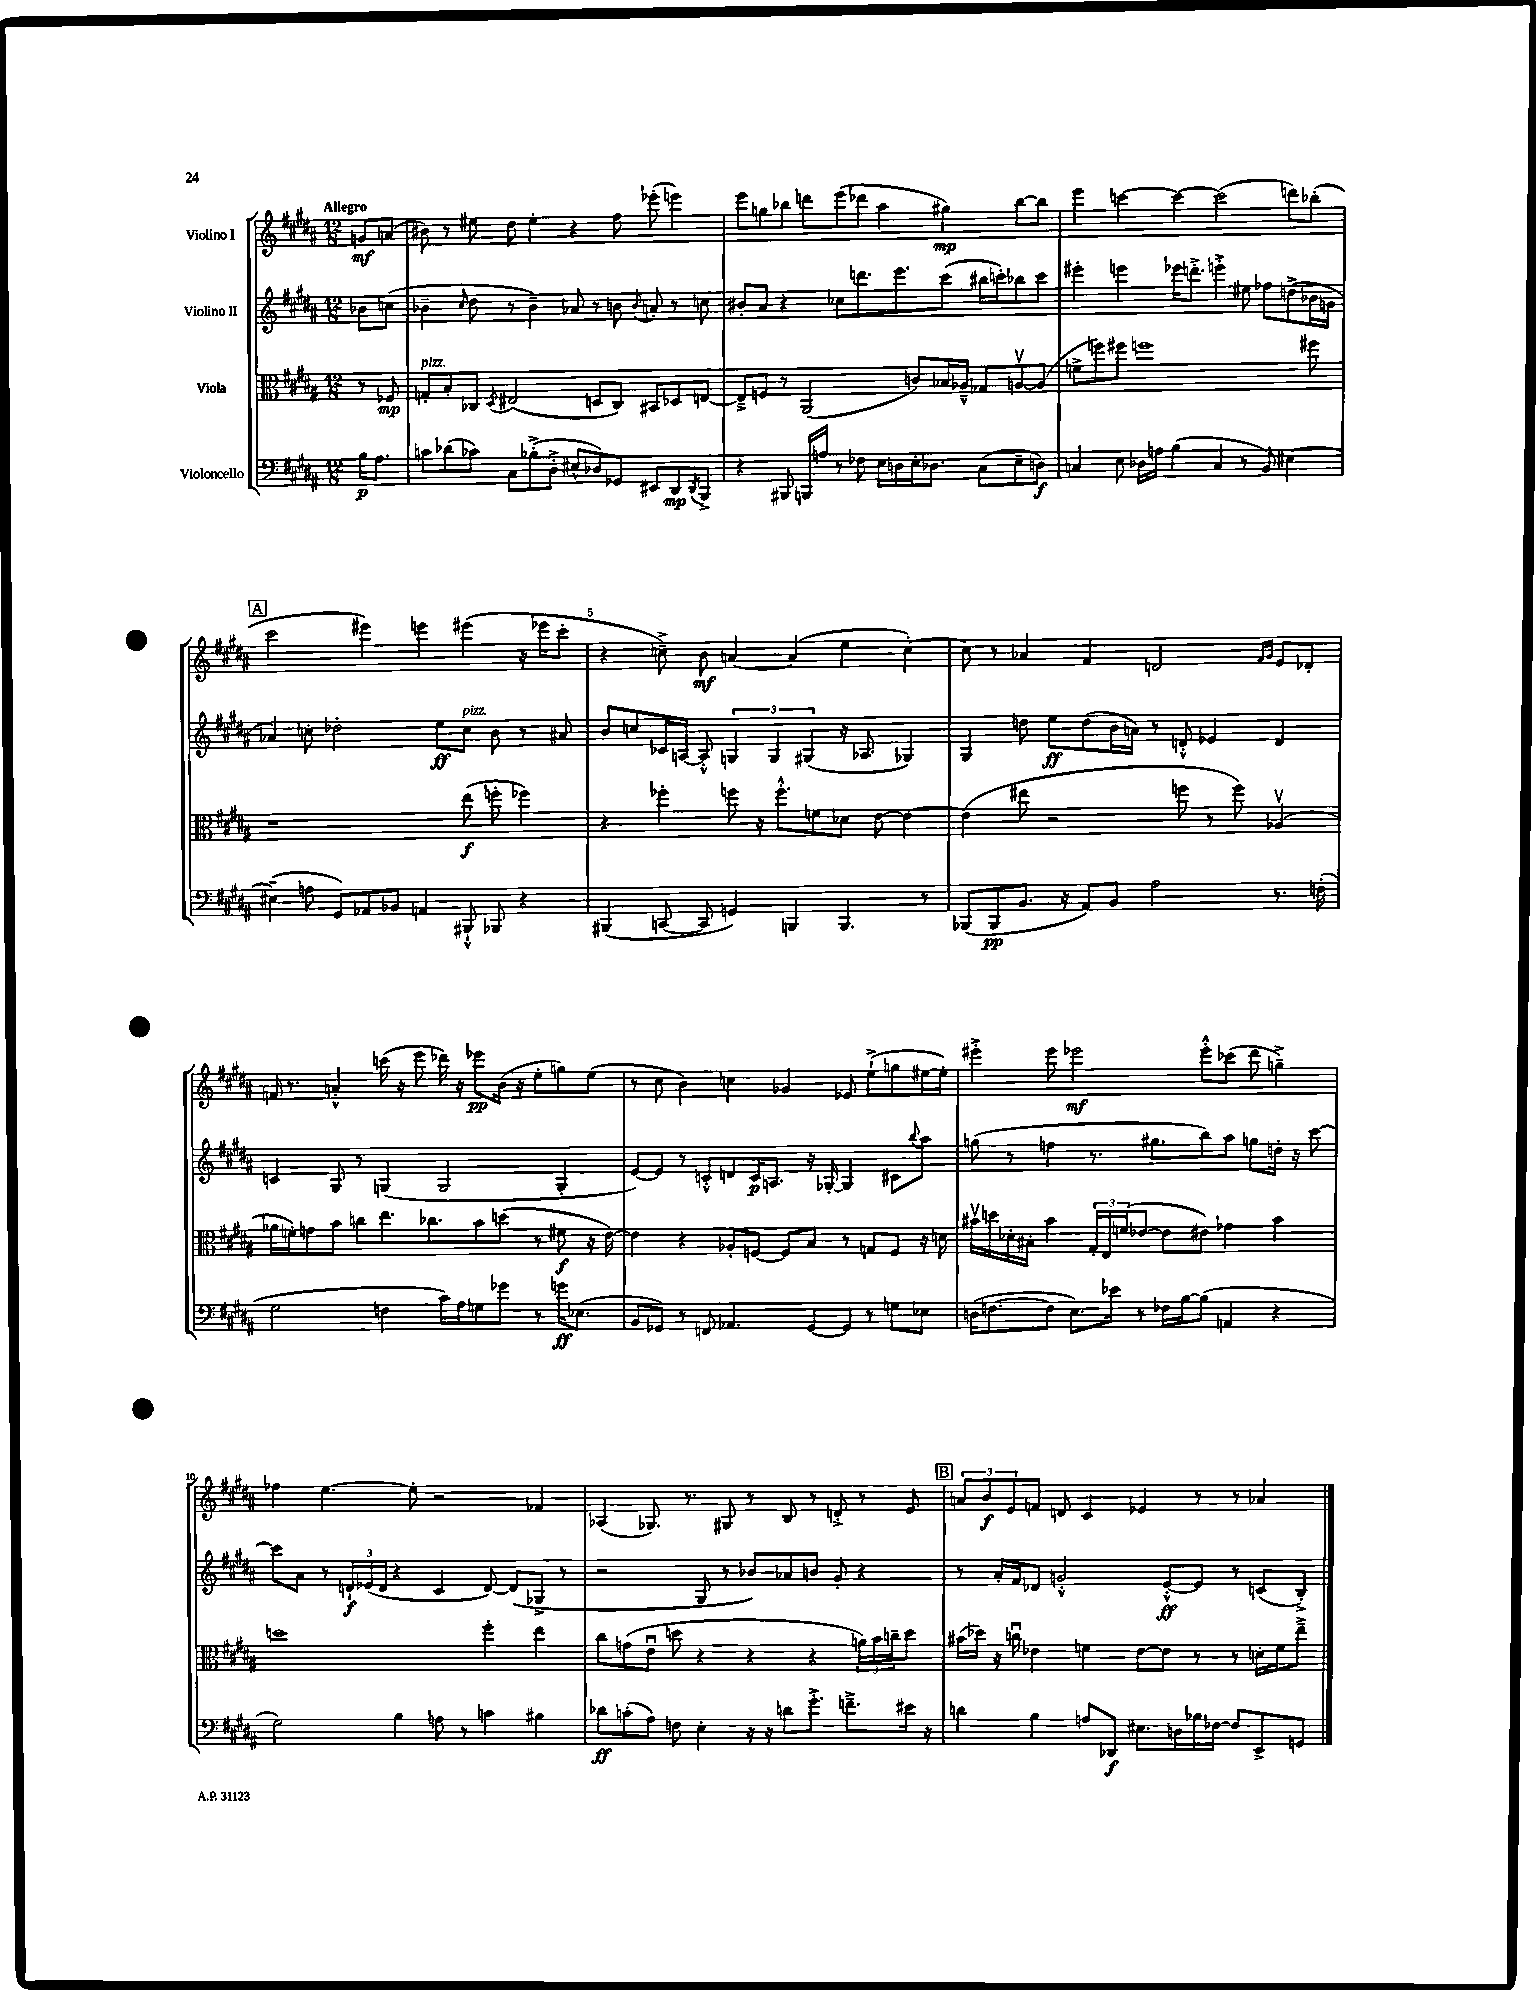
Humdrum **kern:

**kern	**kern	**kern	**kern
*staff4	*staff3	*staff2	*staff1
*clefF4	*clefC3	*clefG2	*clefG2
*k[f#c#g#d#a#]	*k[f#c#g#d#a#]	*k[f#c#g#d#a#]	*k[f#c#g#d#a#]
*M12/8	*M12/8	*M12/8	*M12/8
16B\LK	8r	8b-\L	8g/L
8.A#\J	.	.	.
.	8F-/	(8cc\J	(8a/J
=	=	=	=
8c\L	8G'/L	4b-~\	8b#\)
(8d-\	8B'/	.	8r
.	.	16qqcc#/	.
8c-\J)	8C-/J	8dd#\	8ee#\
.	8qD#/	.	.
8C#\L	(2E#/	8r	8dd#\
(8B-'^\	.	4b-~\)	4ee#'\
8D#'^\J	.	.	.
8E#^^/L	.	8a-/	4r
8D-/)	8D/L	8r	.
8GG-/J	8C-/J)	8b\	8ff#\
.	.	8qqb/	.
8EE#/L	8BB#/L	8a'/	(8eee-'\
8DD#/	8D-/	8r	4eee\)
8qDD#/	.	.	.
8BBB^/J	[8E/J	8cc\	.
=	=	=	=
4r	8E~^/]L	8b#'/L	8eee\L
.	8F/J	8a#/J	8gg\
8BBB#/	8r	4r	8bb-\J
16BBB/LL	(2AA#/	.	8ddd\L
16A/JJ	.	.	.
8r	.	8cc-\L	(8eee\
8F-\	.	8.ddd\	8ddd-\J
16E\LL	.	.	4aa#\
16D\	.	8.eee\	.
16E'\J	8c/L)	.	.
8.D-\J	.	.	.
.	16B-/L	(8ccc#\J	4gg#\)
.	16A-~^^/JJ	.	.
(8C#\L	8G-/L	16bb#\LL	.
.	.	16ccc'\J)	.
8E~\	[8Av/	8bb-\	[8bb-\L
8D\J)	(8A/]J	8ccc\J	8bb-\]J
=	=	=	=
4C/	8f^\L	4eee#'\	4eee\
.	8ff\)	.	.
8E\	8ff#\J	4eee\	[4ccc\
16D-\LL	1ff	.	.
16A\JJ	.	.	.
(4B\	.	16eee-\LK	4ccc\_
.	.	8.ddd'^\J	.
4C/	.	4eee'^\	(2ccc\]
8r	.	8ee#\	.
8BB/)	.	8ff-\L	.
[4E#\	.	(8dd^\	8ddd\L)
.	8ff#\	16b-\L	(8bb-'\J
.	.	16g\JJ	.
=	=	=	=
(4E#~\]	1r	4a-/)	2ccc#\
8A\	.	8cc'\	.
8GG#/L)	.	2dd-'\	.
8AA-/	.	.	4eee#\)
8BB-/J	.	.	.
4AA/	.	.	4eee\
.	.	8ee\L	.
8BBB#`^^/	(8ee\	8cc\J	(4eee#\
8BBB-/	8ff'\	8b\	.
4r	4ff-\)	8r	16r
.	.	.	16eee-\LK
.	.	8a#/	8ccc#'\J
=	=	=	=
(4BBB#/	4r	8b/L	4r
.	.	8cc/	.
[8CC/	4ff-'\	16c-/L	8cc~^\)
.	.	[16A/JJ	.
8CC/]	.	8A'^^/]	8b\
4GG/)	8ff\	6G/	[4a/
.	16r	.	.
.	.	6G/	.
.	8.ff'^^\L	.	.
4BBB/	.	.	(4a/]
.	.	(6G#/	.
.	8f\	.	.
4.BBB/	8d-\J	16r	4ee\
.	.	8.A-/	.
.	[8e\	.	.
.	4e\_	4G-/)	[4cc'\)
8r	.	.	.
=	=	=	=
(8BBB-/L	(4e\]	4G#/	8cc\]
8BBB-/	.	.	8r
8.BB/J	8ee#\	8dd\	4a-/
.	2r	8ee\L	.
16r	.	.	.
8AA#/L)	.	(8dd\	4f#/
8BB/J	.	16b\L	.
.	.	16a\JJ)	.
2A#\	.	8r	2d/
.	8ff\	8d'^^/	.
.	8r	4e-/	.
.	8ff\)	.	.
.	.	.	16qqf#/LL
.	.	.	16qqg#/JJ
8.r	(4A-v/	4d/	8e/L
.	.	.	8d-'/J
(16F'\	.	.	.
=	=	=	=
2G#\	16a-\LL	4c/	16f/
.	16f'\J)	.	8.r
.	8g\	.	.
.	8b\J	8G#/	4a'^^/
.	8cc\L	8r	.
4F\	8.ee\	(4G/	(16ccc\
.	.	.	16r
.	.	.	8eee\
.	8.cc-\	.	.
16c#\LL)	.	2G/	16ddd-\)
16A#\J	.	.	16r
8G\	8b\	.	8eee-\L
8g-\J	(8dd\J	.	(16b\Jk
.	.	.	16r
8r	8r	.	8ee'\L
16g\LK	8f#\	4G'/	8gg\)
(8.E-\J	.	.	.
.	16r	.	(8ee\J
.	[16e\)	.	.
=	=	=	=
8BB/L	4e\]	[8e/L)	8r
8GG-/J)	.	8e/]J	8cc#\
8r	4r	8r	4b\)
8FF/	.	8c'^^/L	.
4.AA-/	8A-'/L	8d/	4cc\
.	[8F/J	16c/K	.
.	.	8.A/J	.
.	8F/]L	.	4g-/
[8GG-/L	8B/J	16r	.
.	.	[16G-'/	.
8GG-/]J	8r	4G-/]	8e-/
8r	8G/L	.	(8ee`^\L
8G\L	8F/J	8c#\L	8gg\
.	.	8qqbb/	.
8E-\J	16r	8aa#\J	[16ee#\L
.	16d\	.	16ee#'\]JJ)
=	=	=	=
(16D\LK	16b#v\LL	(8gg\	4eee#'^\
[8.F\	16dd\	.	.
.	16d-'\	8r	.
.	16B#'\JJ	.	.
8F\]J	4b#\	4ff\	8eee#\
8.E\L)	.	.	2eee-\
.	24G#'/LL	8.r	.
.	24E/	.	.
16e-\Jk	.	.	.
.	(24f/J	.	.
8r	[8e-/J	.	.
.	.	8.gg#\L	.
16F-\LL	8e-\]L	.	.
[16B\J	.	.	.
(8B\]J	8e#\J)	8bb\)	8eee-'^^\L
4AA/	4g-\	8aa#\J	(8ccc-\J
.	.	8gg\L	8ddd#\
4r	4b#\	16dd'\Jk	4gg~^\)
.	.	16r	.
.	.	[8ccc#\	.
=	=	=	=
2G#\)	1dd	8ccc#\]L	4ff-\
.	.	8a#\J	.
.	.	8r	[4.ee\
.	.	24d`/LL	.
.	.	(24e-/	.
.	.	24d/JJ	.
4B\	.	4r	.
.	.	.	8ee'\]
8A\	.	4c#/	2r
8r	.	.	.
4c\	4ff#'\	[8d/)	.
.	.	(8d/]L	.
4B#\	4ee\	8G-^/J	4f-/
.	.	8r	.
=	=	=	=
8d-\L	8cc#\L	2r	(4A-/
(8c'\	(8g\	.	.
8A#\J)	8eu\J	.	8.G-/)
8F\	8dd\	.	.
.	.	.	8.r
4E'\	4r	8G#/	.
.	.	8r	8G#/
16r	4r	8b-/L)	8r
16r	.	.	.
8d\L	.	8a-/	8B/
8.g#'^\J	4r	8b/J	8r
.	.	8g#'/	8d'^/
8.f~^\L	.	.	.
.	24a\LL)	4r	8r
.	24b\	.	.
.	24cc~\J	.	.
16e#\Jk	8dd\J	.	8e/
16r	.	.	.
=	=	=	=
4d\	(16b#\LL	8r	12a/L
.	16dd-\JJ)	.	.
.	.	.	12b/
.	16r	16a#'/LL	.
.	.	.	12e/
.	16ccu\	16f#/J	.
4B\	4e-\	8d-/J	8f/J
.	.	2g'^^/	8d/
8A/L	4f\	.	4c#/
8DD-/J	.	.	.
8.E#\L	[8e-\L	.	4e-/
.	8e-\]J	[8e'^^/L	.
16D\L	.	.	.
16B-\	8r	8e/]J	8r
[16F-\JJ	.	.	.
8F-/]L	8r	8r	8r
8EE^/	16d'\LL	(8c/L	4a-/
.	16f\J	.	.
8GG/J	8ee~^\J	8B'^/J)	.
==	==	==	==
*-	*-	*-	*-
